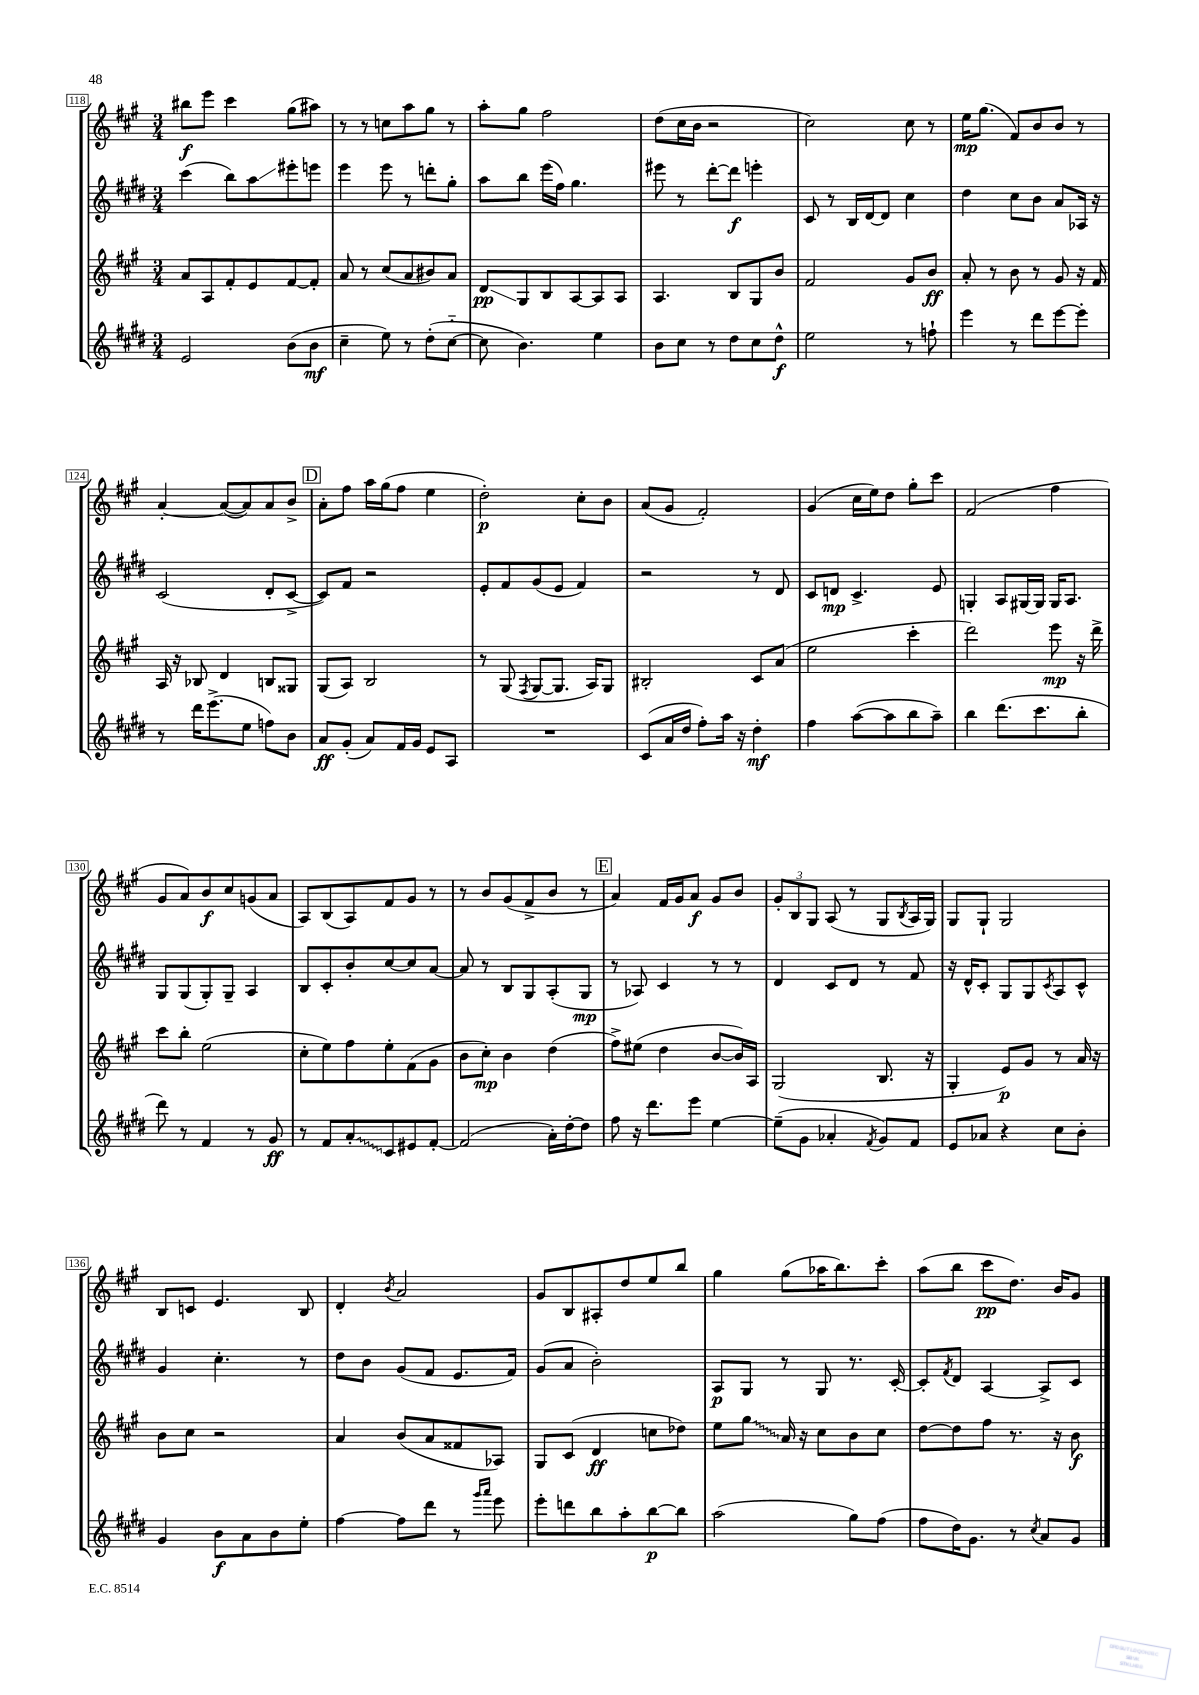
<<
\new StaffGroup <<
\new Staff = "s0" {
    \clef treble \key a \major \numericTimeSignature \time 3/4
    bis''8\f e'''8 cis'''4 gis''8( ais''8) |
    r8 r8 c''8 a''8 gis''8 r8 |
    a''8-. gis''8 fis''2 |
    d''8( cis''16 b'16 r2 |
    cis''2) cis''8 r8 |
    e''16\mp gis''8.( fis'8) b'8 b'8 r8 |
    a'4~-. a'8~( a'8) a'8 b'8-> |
    \mark \markup { \box "D" } a'8-. fis''8 a''16 gis''16( fis''8 e''4 |
    d''2-.\p) cis''8-. b'8 |
    a'8( gis'8 fis'2-.) |
    gis'4( cis''16 e''16) d''8 gis''8-. cis'''8 |
    fis'2( fis''4 |
    gis'8 a'8) b'8\f cis''8 g'8( a'8 |
    a8) b8( a8) fis'8 gis'8 r8 |
    r8 b'8 gis'8( fis'8-> b'8 r8 |
    \mark \markup { \box "E" } a'4) fis'16 gis'16 a'8\f gis'8 b'8 |
    \tuplet 3/2 { gis'8-. b8 gis8 } a8( r8 gis8 \acciaccatura { b8 } a16 gis16) |
    gis8 gis8-! gis2 |
    b8 c'8 e'4. b8 |
    d'4-. \acciaccatura { b'8 } a'2 |
    gis'8 b8 ais8-. d''8 e''8 b''8 |
    gis''4 gis''8( aes''16 b''8.) cis'''8-. |
    a''8( b''8 cis'''8\pp d''8.) b'16 gis'8 \bar "|." |
}
\new Staff = "s1" {
    \clef treble \key e \major \numericTimeSignature \time 3/4
    cis'''4( b''8) a''8\glissando eis'''8-. e'''8 |
    e'''4 e'''8 r8 d'''8-. gis''8-. |
    a''8 b''8 e'''16( fis''16) gis''4. |
    eis'''8 r8 dis'''8~-. dis'''8\f e'''4-. |
    cis'8 r8 b16 dis'16~ dis'8 cis''4 |
    dis''4 cis''8 b'8 a'8 aes16 r16 |
    cis'2( dis'8-. cis'8~-> |
    \mark \markup { \box "D" } cis'8) fis'8 r2 |
    e'8-. fis'8 gis'8( e'8 fis'4) |
    r2 r8 dis'8 |
    cis'8 d'8\mp cis'4.-> e'8 |
    g4-. a8 gis16~ gis16 gis16 a8. |
    gis8 gis8( gis8-.) gis8-- a4 |
    b8 cis'8-. b'8-. cis''8~ cis''8 a'8~ |
    a'8 r8 b8 gis8 a8-.( gis8\mp |
    \mark \markup { \box "E" } r8 aes8) cis'4 r8 r8 |
    dis'4 cis'8 dis'8 r8 fis'8 |
    r16 dis'16-^ cis'8-. gis8 gis8 \acciaccatura { cis'8 } a8 cis'8-^ |
    gis'4 cis''4.-. r8 |
    dis''8 b'8 gis'8( fis'8 e'8. fis'16) |
    gis'8( a'8 b'2-.) |
    a8\p gis8 r8 gis8 r8. cis'16~-. |
    cis'8-. \acciaccatura { fis'8 } dis'8 a4~ a8-> cis'8 \bar "|." |
}
\new Staff = "s2" {
    \clef treble \key a \major \numericTimeSignature \time 3/4
    a'8 a8 fis'8-. e'8 fis'8~ fis'8-. |
    a'8 r8 cis''8( a'8 bis'8) a'8 |
    d'8\glissando\pp gis8 b8 a8~ a8 a8 |
    a4. b8 gis8 b'8 |
    fis'2 gis'8 b'8\ff |
    a'8-. r8 b'8 r8 gis'8 r16 fis'16 |
    a16 r16 bes8 d'4 b8 gisis8 |
    \mark \markup { \box "D" } gis8( a8) b2 |
    r8 gis8( \acciaccatura { fis8 } gis8~ gis8. a16) gis8 |
    bis2-. cis'8 a'8( |
    e''2 cis'''4-. |
    d'''2) e'''8\mp r16 d'''16-> |
    cis'''8 b''8-. e''2( |
    cis''8-. e''8) fis''8 e''8-. fis'8( gis'8 |
    b'8 cis''8-.\mp) b'4 d''4( |
    \mark \markup { \box "E" } fis''8->) eis''8( d''4 b'8~ b'16) a16 |
    gis2( b8. r16 |
    gis4-. e'8\p) gis'8 r8 a'16 r16 |
    b'8 cis''8 r2 |
    a'4 b'8( a'8 fisis'8 aes8) |
    gis8 cis'8( d'4\ff c''8 des''8) |
    e''8 \once \override Glissando.style = #'zigzag gis''8\glissando a'16 r16 cis''8 b'8 cis''8 |
    d''8~ d''8 fis''8 r8. r16 b'8\f \bar "|." |
}
\new Staff = "s3" {
    \clef treble \key e \major \numericTimeSignature \time 3/4
    e'2 b'8( b'8\mf |
    cis''4-- e''8) r8 dis''8-.( cis''8~-_ |
    cis''8 b'4.) e''4 |
    b'8 cis''8 r8 dis''8 cis''8 dis''8-^\f |
    e''2 r8 f''8-! |
    e'''4 r8 dis'''8 e'''8~ e'''8-. |
    r8 dis'''16 e'''8.->( e''8 f''8) b'8 |
    \mark \markup { \box "D" } a'8\ff gis'8-.( a'8) fis'16 gis'16 e'8 a8 |
    R2. |
    cis'8( a'16 dis''16 fis''8-.) a''16 r16 dis''4-.\mf |
    fis''4 a''8~( a''8 b''8 a''8--) |
    b''4 dis'''8.( cis'''8. b''8-. |
    dis'''8) r8 fis'4 r8 gis'8\ff |
    r8 fis'8 \once \override Glissando.style = #'zigzag a'8-.\glissando cis'8 eis'8 fis'8~-. |
    fis'2( a'16-.) dis''16~-. dis''8 |
    \mark \markup { \box "E" } fis''8 r16 dis'''8. e'''8 e''4~ |
    e''8--( gis'8 aes'4-. \acciaccatura { fis'8 } gis'8) fis'8 |
    e'8 aes'8 r4 cis''8 b'8-. |
    gis'4 b'8\f a'8 b'8 e''8-. |
    fis''4~ fis''8 dis'''8 r8 \grace { gis'''16 a'''16 } e'''8 |
    e'''8-. d'''8 b''8 a''8-. b''8~\p b''8 |
    a''2( gis''8) fis''8( |
    fis''8 dis''16) gis'8. r8 \acciaccatura { cis''8 } a'8 gis'8 \bar "|." |
}
>>
>>
\layout { \context { \Score currentBarNumber = #118 \override BarNumber.stencil = #(make-stencil-boxer 0.1 0.3 ly:text-interface::print) } }
